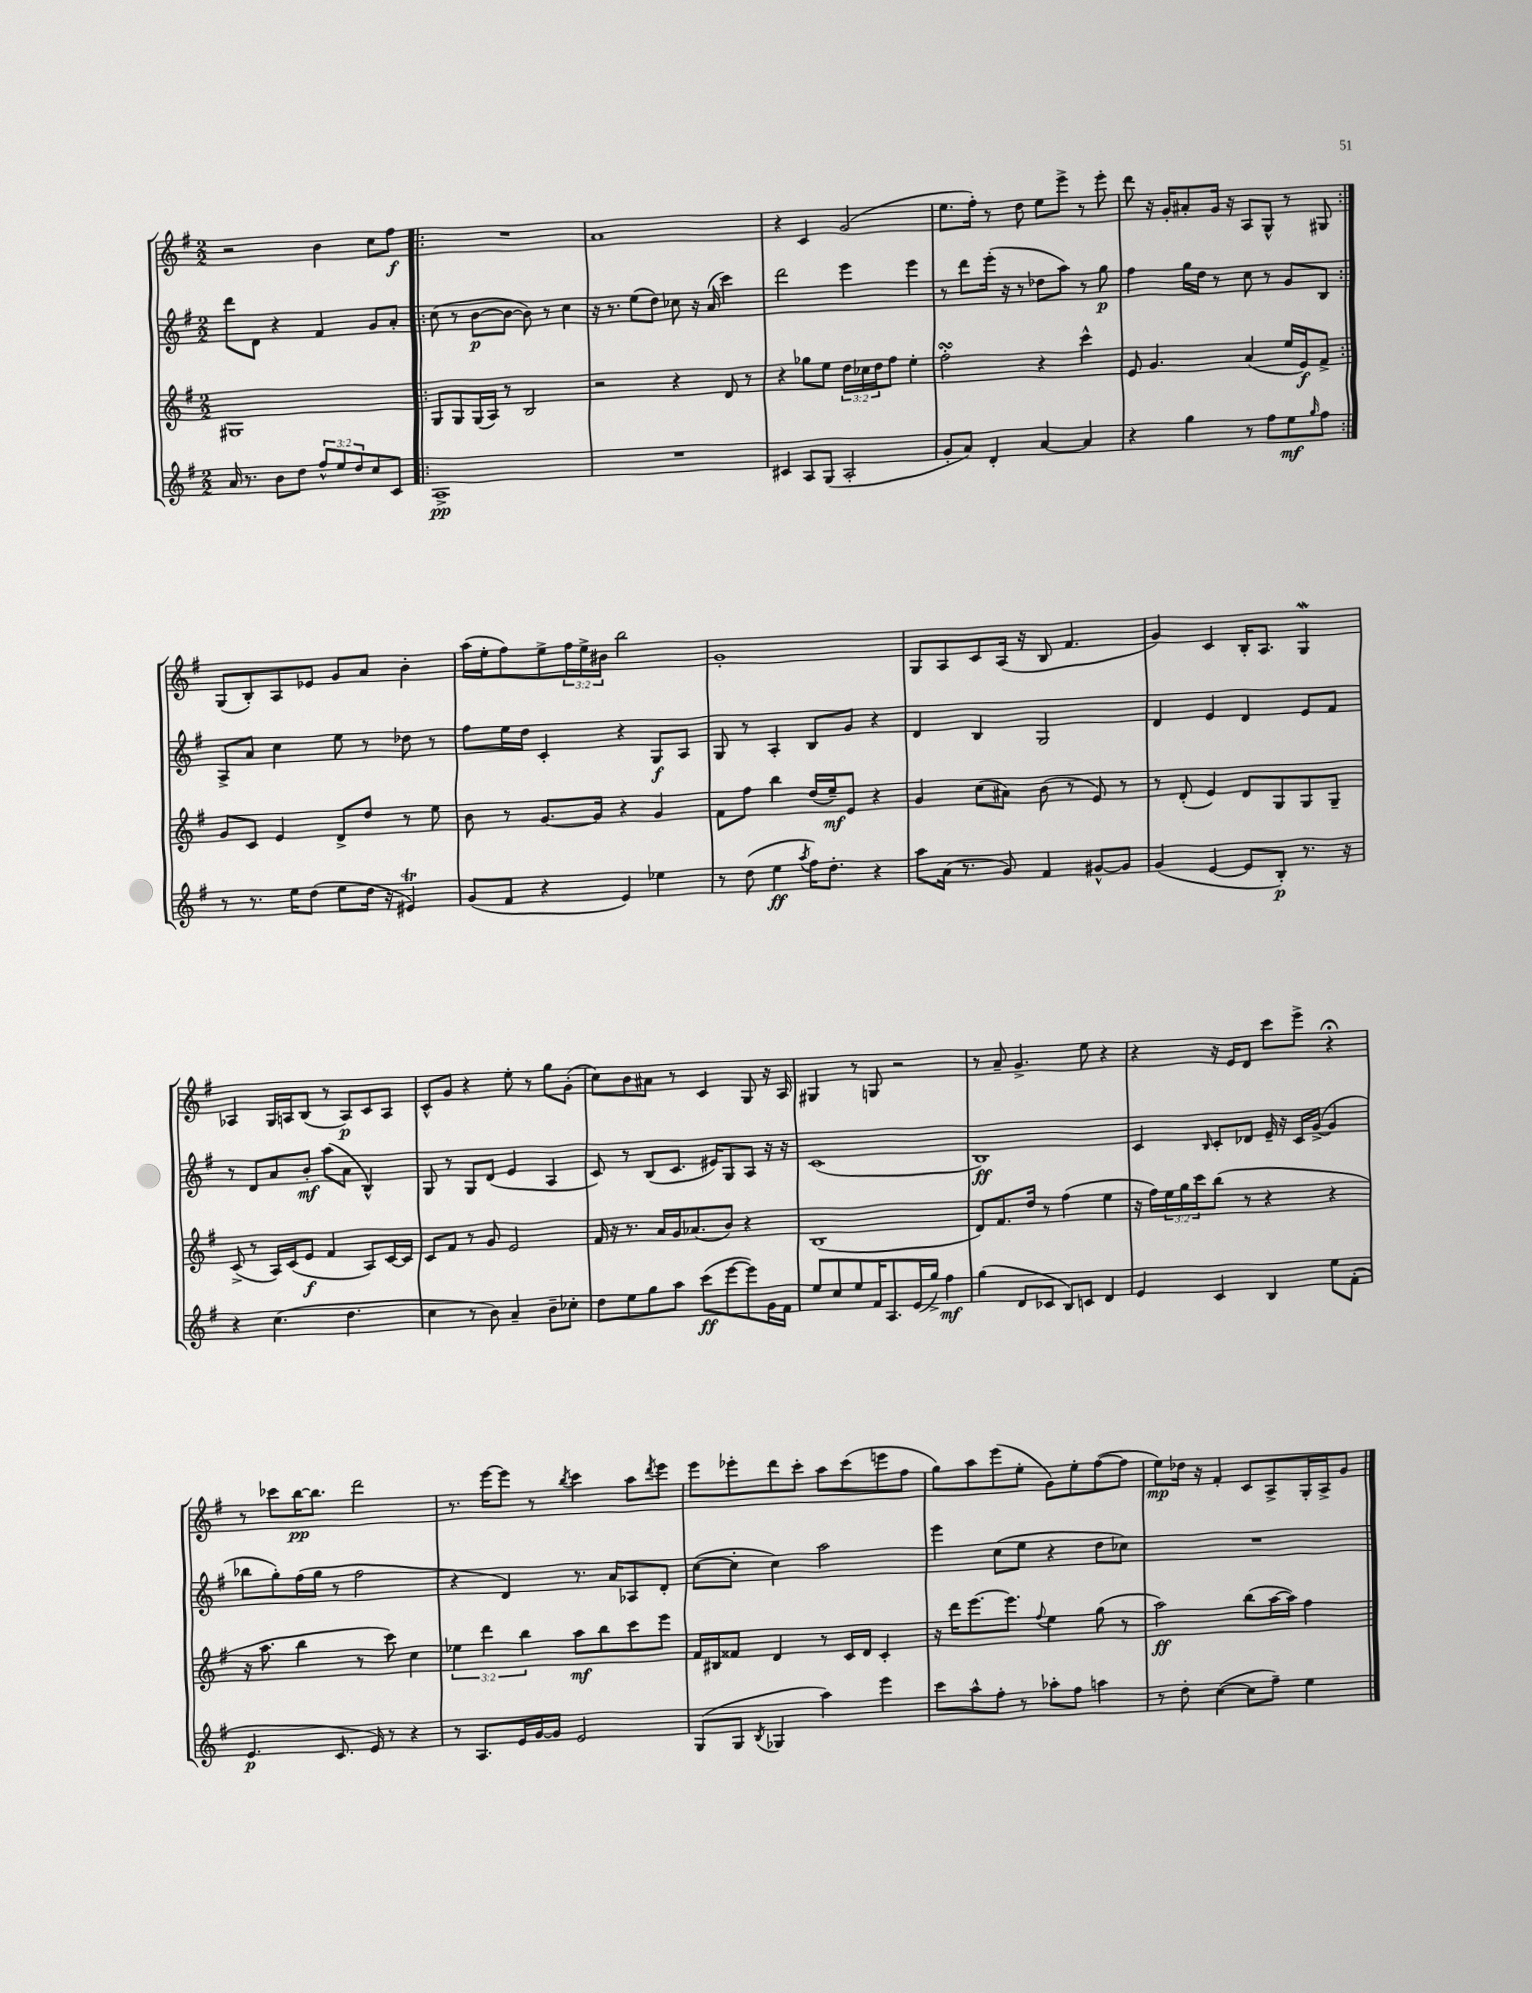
<<
\new StaffGroup <<
\new Staff = "s0" {
    \clef treble \key g \major \numericTimeSignature \time 2/2 \override Staff.TupletNumber.text = #tuplet-number::calc-fraction-text
    r2 b'4 c''8 fis''8\f |
    \repeat volta 2 { R1 |
    a'1 |
    r4 c'4 g'2( |
    e''8. fis''16-.) r8 d''8 e''8 e'''8-> r8 e'''8-. |
    d'''8 r16 g'16-. ais'8-. g'16 r16 a8 g8-^ r8 gis8 | }
    g8( b8-.) a8 ees'8 g'8 a'8 b'4-. |
    a''16( e''16-. fis''8) e''8-> \tuplet 3/2 { fis''16 e''16-> bis'16 } b''2 |
    g'1-. |
    g8 a8 c'8 a16( r16 b8 fis'4. |
    g'4) c'4 b16-. a8. g4\mordent |
    aes4 g16 a16 b8( r8 a8\p) c'8 a8 |
    c'8-^ g'8 r4 e''8-. r8 g''8 g'8-.( |
    c''8) b'8 ais'8 r8 c'4 g8 r16 a16 |
    gis4 r8 g8 r2 |
    r8 a'8-- g'4.-> e''8 r4 |
    r4 r16 e'16 d'8 c'''8 e'''8-> r4\fermata |
    r8 ces'''8 b''16~\pp b''8. d'''2 |
    r8. e'''16~ e'''8 r8 \acciaccatura { b''8 } c'''4 a''8 \acciaccatura { d'''8 } e'''8 |
    e'''8 ees'''8-. d'''8 c'''8-. a''8 c'''8( e'''8 fis''8 |
    g''8) a''8 e'''8( e''8-. g'8) e''8-. fis''8~( fis''8 |
    e''8\mp) des''16 r16 fis'4-. c'8 a8-> g16-. a16-> g'8 \bar "|." |
}
\new Staff = "s1" {
    \clef treble \key g \major \numericTimeSignature \time 2/2
    d'''8 d'8 r4 fis'4 g'8 a'8-. |
    \repeat volta 2 { c''8( r8 b'8~\p b'8~ b'8) r8 c''4 |
    r16 r8. e''8( d''8) ces''8 r16 a'16( c'''4) |
    d'''2 e'''4 e'''4 |
    r8 d'''8 e'''16-.( r16 r8 des''8 a''8) r8 g''8\p |
    fis''4 g''16 d''16 r8 c''8 r8 g'8 b8 | }
    a8-> a'8 c''4 e''8 r8 des''8 r8 |
    fis''8 e''16 d''16 c'4-. r4 g8\f a8 |
    g8 r8 a4-. b8 g'8 r4 |
    d'4 b4 g2 |
    d'4 e'4 d'4 e'8 fis'8 |
    r8 d'8 a'8 b'8-.\mf a''8( a'8 b4-^) |
    g8 r8 g8 d'8( e'4 a4 |
    c'8) r8 b8( c'8. eis'16) g8 a8 r16 r16 |
    c'1( |
    b1\ff) |
    c'4 \grace { b16 } c'8-. des'8 e'16-- r16 c'16 g'16~->( g'4 |
    bes''8 g''8-.) fis''16( g''16 r8 fis''2 |
    r4 d'4) r8. a'16 aes8 d'8-. |
    c''8~( c''8-. c''4) a''2 |
    e'''4 c''8( e''8 r4 d''8 ces''8) |
    R1 \bar "|." |
}
\new Staff = "s2" {
    \clef treble \key g \major \numericTimeSignature \time 2/2 \override Staff.TupletNumber.text = #tuplet-number::calc-fraction-text
    gis1 |
    \repeat volta 2 { g8 g8 g16( a16) r8 b2 |
    r2 r4 d'8 r8 |
    r4 ges''8 e''8 \tuplet 3/2 { d''16 ces''16 d''16 } fis''8 e''4-. |
    fis''2-.\turn r4 c'''4-^ |
    e'8 g'4. a'4( e''16 e'16\f) fis'8-> | }
    g'8 c'8 e'4 d'8-> d''8 r8 e''8 |
    b'8 r8 g'8.~ g'16 r4 g'4 |
    fis'8 fis''8 b''4 d''16( e''16--\mf) e'8 r4 |
    g'4 c''8( ais'8) b'8( r8 e'8) r8 |
    r8 d'8-.( e'4) d'8 g8 g8 g8-- |
    c'8->( r8 a16) c'16( e'8\f fis'4 a8) c'16~ c'16 |
    c'8 fis'8 r8 g'8 e'2 |
    fis'16 r16 r8. a'16 g'16 aes'8.( b'8) r4 |
    b1( |
    d'8) fis'8. d''16 r8 fis''4( e''4 |
    r16 fis''16) \tuplet 3/2 { e''16 g''16 c'''16 } b''8( r8 r4 r4 |
    r16 a''8. b''4 r8 c'''8) c''4 |
    \tuplet 3/2 { ees''4 d'''4 b''4 } a''8\mf b''8 c'''8 e'''8 |
    fis'16 bis16 fisis'8 d'4 r8 c'16 d'16 c'4-. |
    r16 d'''16 e'''8.~ e'''8. \appoggiatura { fis''8 } e''4 g''8( r8 |
    a''2\ff) b''8( a''16~ a''16) fis''4 \bar "|." |
}
\new Staff = "s3" {
    \clef treble \key g \major \numericTimeSignature \time 2/2 \override Staff.TupletNumber.text = #tuplet-number::calc-fraction-text
    a'16 r8. b'8 d''8 \tuplet 3/2 { fis''8-^ e''8 d''8 } c''8 c'8 |
    \repeat volta 2 { a1->\pp |
    R1 |
    cis'4 a8 g8( a2-. |
    g'8-. a'8) d'4-. a'4~ a'4 |
    r4 g''4 r8 fis''8 e''8\mf \grace { g''16 } fis''8 | }
    r8 r8. e''16 d''8( e''8 d''16 r16 eis'4\trill) |
    g'8( fis'8 r4 e'4) ees''4 |
    r8 d''8( e''4\ff \acciaccatura { a''8 } fis''16) d''8.-. r4 |
    a''8 a'16( r8. g'8) fis'4 gis'8~-^ gis'8 |
    g'4( e'4~ e'8 b8-.\p) r8. r16 |
    r4 c''4.( d''4. |
    c''4 r8 b'8) a'4-- b'8-- ces''8-. |
    d''8 e''8 g''8 a''8 c'''8\ff( e'''8~ e'''8) g'16 fis'16 |
    e''8 c''8 e''8 fis'16 a8. e'16( g''16->) fis''4\mf |
    g''4( d'8 ces'8 b8) c'8 d'4 |
    e'4 c'4 b4 e''8 fis'8-.( |
    e'4.\p c'8. e'16) r8 r4 |
    r8 a8. e'16 g'16~ g'16 e'2 |
    g8( g8 \acciaccatura { b8 } ges4 a''4) e'''4 |
    c'''8 a''8-^ fis''8-. r8 aes''8-. fis''8 a''4 |
    r8 d''8-. c''4~( c''8 fis''8--) e''4 \bar "|." |
}
>>
>>
\layout { \context { \Score \remove "Bar_number_engraver" } }
